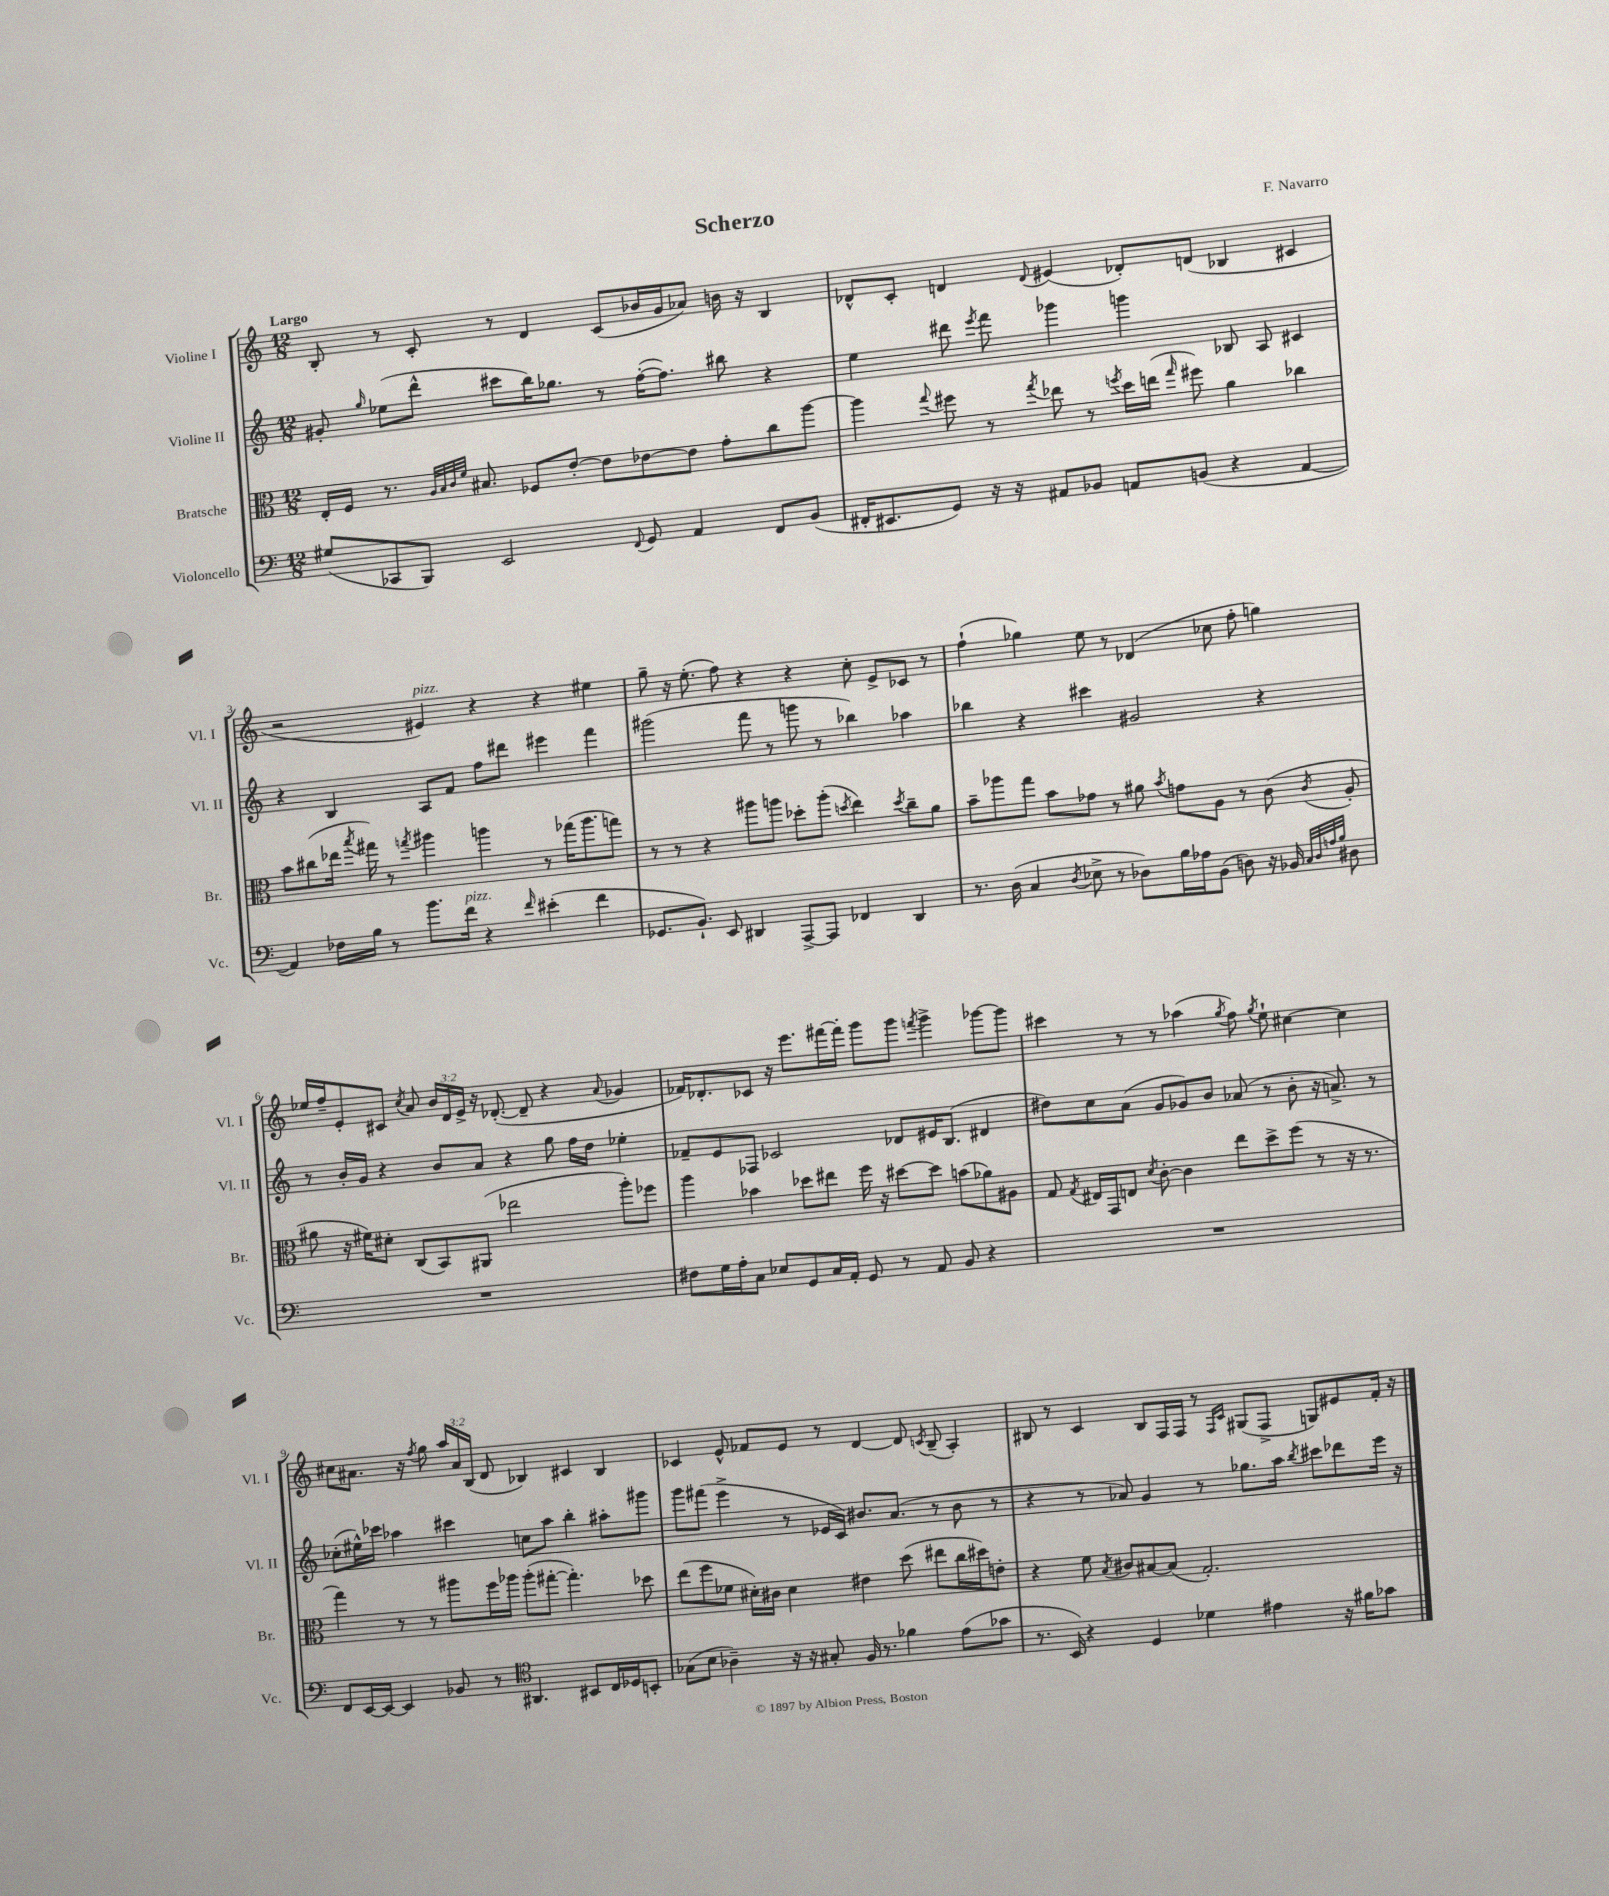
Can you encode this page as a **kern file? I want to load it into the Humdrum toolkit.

**kern	**kern	**kern	**kern
*staff4	*staff3	*staff2	*staff1
*clefF4	*clefC3	*clefG2	*clefG2
*k[]	*k[]	*k[]	*k[]
*M12/8	*M12/8	*M12/8	*M12/8
(8G#	16E'	8g#'	8B'
.	16F	.	.
.	.	16qqgg	.
8CC-	8.r	(8ee-	8r
8BBB)	.	8ddd^^	8c'
.	32qqA	.	.
.	32qqB	.	.
.	32qqc	.	.
.	32qqf	.	.
.	8.B#	.	.
2EE	.	8ccc#	8r
.	8F-	16bb)	4d
.	.	8.gg-	.
.	[8e'	.	.
.	8e]	8r	(8c
8qqFF	.	.	.
8GG	[8e-	([16ff'	16b-
.	.	8.ff])	16g
4AA	8e-]	.	8a-)
.	8g'	8bb#	16b
.	.	.	16r
8FF	8cc	4r	4B
(8BB	[8aa	.	.
=	=	=	=
16FF#'	4aa]	4ee	8d-^^
8.EE#	.	.	.
.	.	.	8c'
.	8qqgg	.	.
8GG)	8ff#	8ddd#	4d
.	.	8qeee	.
16r	8r	8fff	.
16r	.	.	.
.	8qgg	.	8qqd
8AA#	8ee-	4ggg-	(4e#
8BB-	8r	.	.
.	8qff	.	.
8AA	16dd	4ggg	8d-')
.	(16ee	.	.
.	16qqgg	.	.
(8BB	8ff#)	.	(8d
4r	4a	8B-	4B-
.	.	8A	.
[4AA	4cc-	4c#	4c#
=	=	=	=
4AA])	8b	4r	2r
.	(8cc#	.	.
16F-	16ee-	4B	.
.	8qbb	.	.
16B	16gg#)	.	.
8r	8r	.	.
.	8qgg	.	.
8.b	4aa#	8A	4e#)
.	.	8f	.
16f	.	.	.
4r	4aa	8ff	4r
.	.	8ddd#	.
16qqf	.	.	.
(4e#'	8r	4eee#	4r
.	(16gg-	.	.
.	8.aa	.	.
4f	.	4fff	4ee#
.	8gg)	.	.
=	=	=	=
8.GG-	8r	(2ggg#	8gg~
.	8r	.	16r
8.BB`)	.	.	(8.ee'
.	4r	.	.
8EE	.	.	8ff)
4DD#	8aa#	8fff	4r
.	8aa	8r	.
[8AAA^	8dd-'	8ggg	4r
8AAA]	(8aa'	8r	.
.	8qdd	.	.
4FF-	4ee)	4bb-)	8cc'
.	.	.	8e^
.	8qdd	.	.
4DD#	8cc~	4aa-	8c-
.	8a	.	8r
=	=	=	=
8.r	8b~	4bb-	(4ff`
.	8aa-	.	.
(16D	.	.	.
4C	8gg	4r	4gg-)
.	8b	.	.
8qD	.	.	.
8E-^	8g-	4ccc#	8ee
8r	8r	.	8r
8D-)	8a#	2g#	(4d-
.	8qb	.	.
16B	8g	.	.
16A-	.	.	.
(8BB	8A	.	8cc-
8D)	8r	.	8ff'
16r	(8c	4r	4gg)
16BB-	.	.	.
32qqC	.	.	.
32qqD	.	.	.
32qqA	.	.	.
32qqB	8qc	.	.
8D#	8A'	.	.
=	=	=	=
1.r	8a#	8r	16ee-
.	.	.	16ff~
.	16r	16b'	8e'
.	16f#)	16g	.
.	8d#'	4r	8c#
.	.	.	8qcc
.	(8C	.	8a
.	8BB)	8b	24b
.	.	.	24d
.	.	.	24e^
.	(8AA#	8a	16r
.	.	.	([8.d-'
.	2ee-	4r	.
.	.	.	8d-~]
.	.	8gg	4r
.	.	16ff	.
.	.	16dd	.
.	.	.	8qqa
.	8aa')	4ee-'	4g-
.	8ff-	.	.
=	=	=	=
8F#	4aa	8f-~	16f-)
.	.	.	8.d-'
16G	.	8e	.
16A'	.	.	.
8C	4b-	8F-	8c-
8E-	.	2c-	16r
.	.	.	8.eee
8GG	8dd-	.	.
16C	8ee#	.	[16fff#
16AA'	.	.	16fff#']
8GG	16ff	.	8ggg
.	16r	.	.
8r	[8dd#	8d-	8ggg
.	.	.	8qfff
8AA	8dd#]	16e#	4ggg^
.	.	(8.B	.
8BB	(8b	.	.
4r	8a-)	4d#	[8ggg-
.	8A#	.	8ggg-]
=	=	=	=
1.r	8G	8dd#)	4ccc#
.	8qG	.	.
.	16E#	8cc	.
.	16GG	.	.
.	8E	(8a	8r
.	8qd	.	.
.	[8c'	8g	8r
.	4c]	8g-)	(4aa-
.	.	8b	.
.	.	.	8qgg
.	8ee	(8a-	8ff)
.	.	.	8qgg
.	8dd^	8r	8ee`
.	(8ff	8b'	[4cc#
.	8r	16r	.
.	.	8.a^)	.
.	16r	.	4cc#]
.	8.r	.	.
.	.	8r	.
=	=	=	=
8FF	4gg)	(8cc-'	8cc#
[16EE	.	16ee#^^)	8.a#
16EE_	.	16ccc-	.
4EE]	8r	4aa-	.
.	.	.	16r
.	.	.	8qff
.	8r	.	8gg
8BB-	8aa#	4ccc#	24aa
.	.	.	24a#
.	.	.	(24B
8r	16ff	.	8d
.	16aa-	.	.
*clefC4	*	*	*
4.AA#	(8aa-'	8cc	4B-)
.	[8gg#'	8aa-	.
.	4.gg#'])	4bb'	4c#
8BB#	.	.	.
16C	.	8aa#'	4B-
16D-	.	.	.
8BB'	8dd-	8ggg#	.
=	=	=	=
(8G-	(8ee	8ggg	4c-
8B	8ff	(8fff#	.
4A-~)	8f-	4eee^	8e^^
.	16d#')	.	8f-
.	16c#	.	.
16r	4d#	8r	8e
16r	.	.	.
8G#'	.	16e-	8r
.	.	16c)	.
16F	4e#	8.b#	[4d
8.r	.	.	.
.	.	(8.a	.
4f-	(8dd	.	8d]
.	.	.	8qc
.	8ee#	8r	(8B~
(8e	16cc	8b#	4A')
.	16dd#)	.	.
8g-	8e'	8r	.
=	=	=	=
8.r	4r	4r	8B#
.	.	.	8r
16BB)	.	.	.
4r	8f	8r	4c
.	8qB	.	.
.	8c#	8a-)	.
4D	[8B#	4g	8B#
.	(8B#]	.	16F
.	.	.	16F
4d-	2.G')	8r	8r
.	.	.	16qqF
.	.	.	16qqc
.	.	8.gg-	(8G#
4e#	.	.	8F^
.	.	16aa	.
.	.	8qbb	.
.	.	8ccc#	8G)
16r	.	8ddd-	8e#
16f#	.	.	.
8g-	.	16eee	16f'
.	.	16r	16r
==	==	==	==
*-	*-	*-	*-
